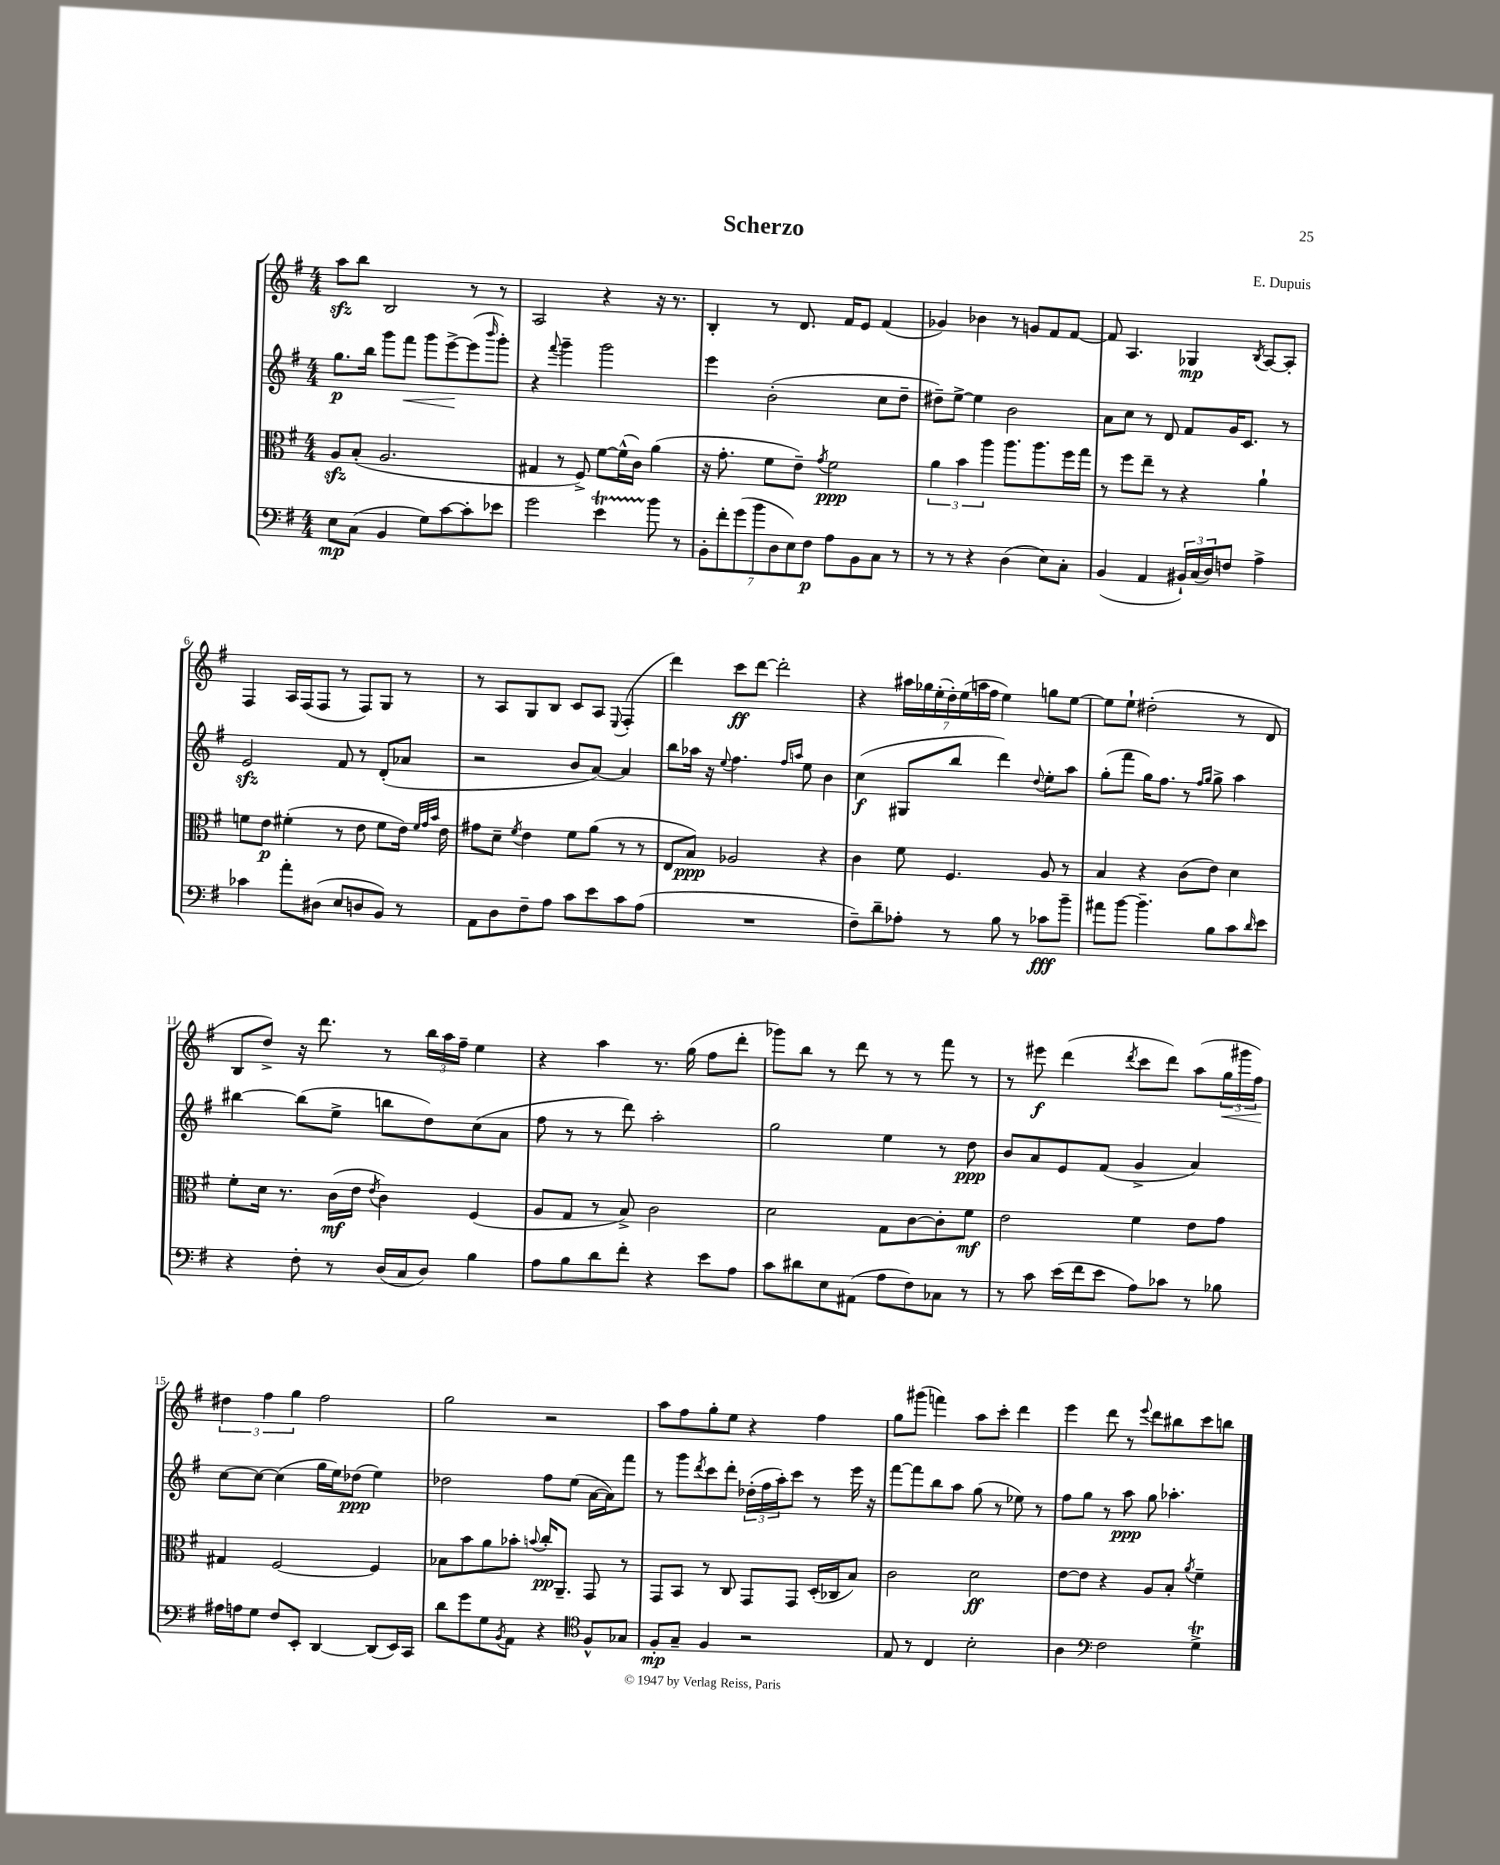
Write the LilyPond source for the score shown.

\header { title = "Scherzo" composer = "E. Dupuis" }
<<
\new StaffGroup <<
\new Staff = "s0" {
    \clef treble \key g \major \numericTimeSignature \time 4/4
    a''8\sfz b''8 b2 r8 r8 |
    a2 r4 r16 r8. |
    b4-. r8 d'8. fis'16 e'8 fis'4( |
    ges'4) bes'4 r8 g'8 fis'8 fis'8~ |
    fis'8 a4. ges4\mp \acciaccatura { b8 } a8~ a8-. |
    fis4 a16 fis16( fis8 r8 fis8) g8 r8 |
    r8 a8 g8 b8 c'8 a8 \appoggiatura { e8 } fis4-.( |
    d'''4) c'''8\ff d'''8~ d'''2-. |
    r4 \tuplet 7/4 { ais''16 ges''16 e''16-.( d''16-.) e''16( a''16 fis''16 } e''4) g''8 e''8~ |
    e''8 e''8-! dis''2-.( r8 d'8 |
    b8 d''8->) r16 d'''8. r8 \tuplet 3/2 { b''16 a''16 fis''16-- } e''4 |
    r4 a''4 r8. g''16( fis''8 d'''8-. |
    ges'''8) b''8 r8 d'''8 r8 r8 fis'''8 r8 |
    r8 eis'''8\f d'''4( \acciaccatura { d'''8 } c'''8 d'''8) a''8( \tuplet 3/2 { g''16\< gis'''16 fis''16\!) } |
    \tuplet 3/2 { dis''4 fis''4 g''4 } fis''2 |
    g''2 r2 |
    a''8 fis''8 g''8-. e''8 r4 fis''4 |
    g''8 gis'''8( f'''4) a''8 c'''8-. d'''4 |
    e'''4 d'''8 r8 \appoggiatura { e'''8 } d'''8 bis''8 c'''8 b''8 \bar "|." |
}
\new Staff = "s1" {
    \clef treble \key g \major \numericTimeSignature \time 4/4
    g''8.\p b''16 g'''8 fis'''8\< g'''8 e'''8~->\! e'''8( \grace { b'''16 } g'''8-.) |
    r4 \appoggiatura { fis'''8 } g'''4-- g'''2 |
    e'''4 b'2-.( c''8 d''8-- |
    dis''8--) e''8~-> e''4 b'2 |
    a'8 c''8 r8 d'8 fis'8 g'16 c'8. r8 |
    e'2\sfz fis'8 r8 d'8-.( aes'8 |
    r2 b'8 a'8~) a'4 |
    b''8 aes''16 r16 \appoggiatura { e''8 } fis''4. \grace { fis''16 a''16 } e''8 b'4 |
    c''4\f( gis8 b''8 d'''4) \appoggiatura { d''8 } e''8-. a''8 |
    g''8-.( fis'''8 g''16) fis''8. r8 \grace { fis''16 g''16 } g''8-> a''4 |
    bis''4~ bis''8( e''8-> b''8 d''8) c''8( a'8 |
    fis''8 r8 r8 d'''8) a''2-. |
    g''2 e''4 r8 d''8\ppp |
    b'8 a'8 e'8 fis'8( g'4-> a'4) |
    c''8~ c''8~ c''4( g''16 e''16) des''8\ppp( e''4) |
    des''2 fis''8 e''8( a'16~ a'16) fis'''8 |
    r8 g'''8 \acciaccatura { d'''8 } c'''8 d'''8-. \tuplet 3/2 { des''16-.( fis''16 a''16-.) } c'''8 r8 e'''16 r16 |
    fis'''8~ fis'''8 b''8 a''8 g''8( r8 ees''8) r8 |
    fis''8 g''8 r8 a''8\ppp g''8 aes''4.-. \bar "|." |
}
\new Staff = "s2" {
    \clef alto \key g \major \numericTimeSignature \time 4/4
    a8\sfz b8-.( a2. |
    gis4 r8 fis8->) fis'8~ fis'16-^( c'16) a'4( |
    r16 g'8.-. fis'8 e'8--) \acciaccatura { g'8 } fis'2\ppp |
    \tuplet 3/2 { a'4 b'4 a''4 } a''8. a''8. fis''16 g''16 |
    r8 fis''8 e''8-- r8 r4 a'4-! |
    f'8 e'8\p fis'4-.( r8 e'8 fis'8 e'16) \grace { fis'32 g'32 b'32 } e'16 |
    gis'8 d'8-- \acciaccatura { fis'8 } e'4 fis'8 a'8( r8 r8 |
    e8 b8\ppp) aes2 r4 |
    c'4 fis'8 fis4. a8 r8 |
    b4 r4 c'8( e'8) d'4 |
    fis'8-. d'16 r8. c'16\mf( e'16 \acciaccatura { e'8 } c'4) fis4( |
    a8 g8 r8 b8->) c'2 |
    d'2 g8 c'8~ c'8-. fis'8\mf |
    e'2 fis'4 e'8 g'8 |
    gis4 fis2~ fis4 |
    bes8 b'8 a'8 bes'8-. \appoggiatura { b'8 } c''16-.\pp a,8.-- g,8 r8 |
    g,8 b,8 r8 c8 g,8 g,8 d16-.( ces16 b8) |
    c'2 d'2\ff |
    e'8~ e'8 r4 a8 b8-. \acciaccatura { a'8 } fis'4-- \bar "|." |
}
\new Staff = "s3" {
    \clef bass \key g \major \numericTimeSignature \time 4/4
    e8\mp c8( b,4 g8) c'8~ c'8-. ees'8 |
    g'2 e'4\startTrillSpan b'8\stopTrillSpan r8 |
    \tuplet 7/4 { b,8-. fis'8-. g'8( b'8 d8 e8) fis8\p } a8 b,8 c8 r8 |
    r8 r8 r4 d4( e8) c8-. |
    b,4( a,4 \tuplet 3/2 { bis,16-!) c16( d16) } f8 a4-> |
    ces'4 a'8-. dis8( e8 d8 b,8) r8 |
    a,8 d8 fis8-- a8 c'8 e'8 c'8 a8( |
    R1 |
    fis8--) d'8-- aes8-. r8 b8 r8 ces'8\fff b'8-- |
    ais'8 b'8~ b'4.-- b8 c'8 \grace { d'16 } e'8 |
    r4 fis8-. r8 d16( c16 d8) b4 |
    a8 b8 d'8 fis'8-. r4 e'8 a8 |
    c'8 dis'8 e8 ais,8( a8 fis8) ces8 r8 |
    r8 c'8 e'16( fis'16 e'8 a8) ces'8 r8 bes8 |
    ais16 a16 g8 fis8 e,8-. d,4~ d,8( e,16) c,16 |
    d'8 g'8 g8 \acciaccatura { b,8 } a,8 r4 \clef tenor fis8-^ ges8 |
    fis8-.\mp g8-- fis4 r2 |
    e8 r8 c4 b2-. |
    a4 \clef bass fis2 g4->\trill \bar "|." |
}
>>
>>
